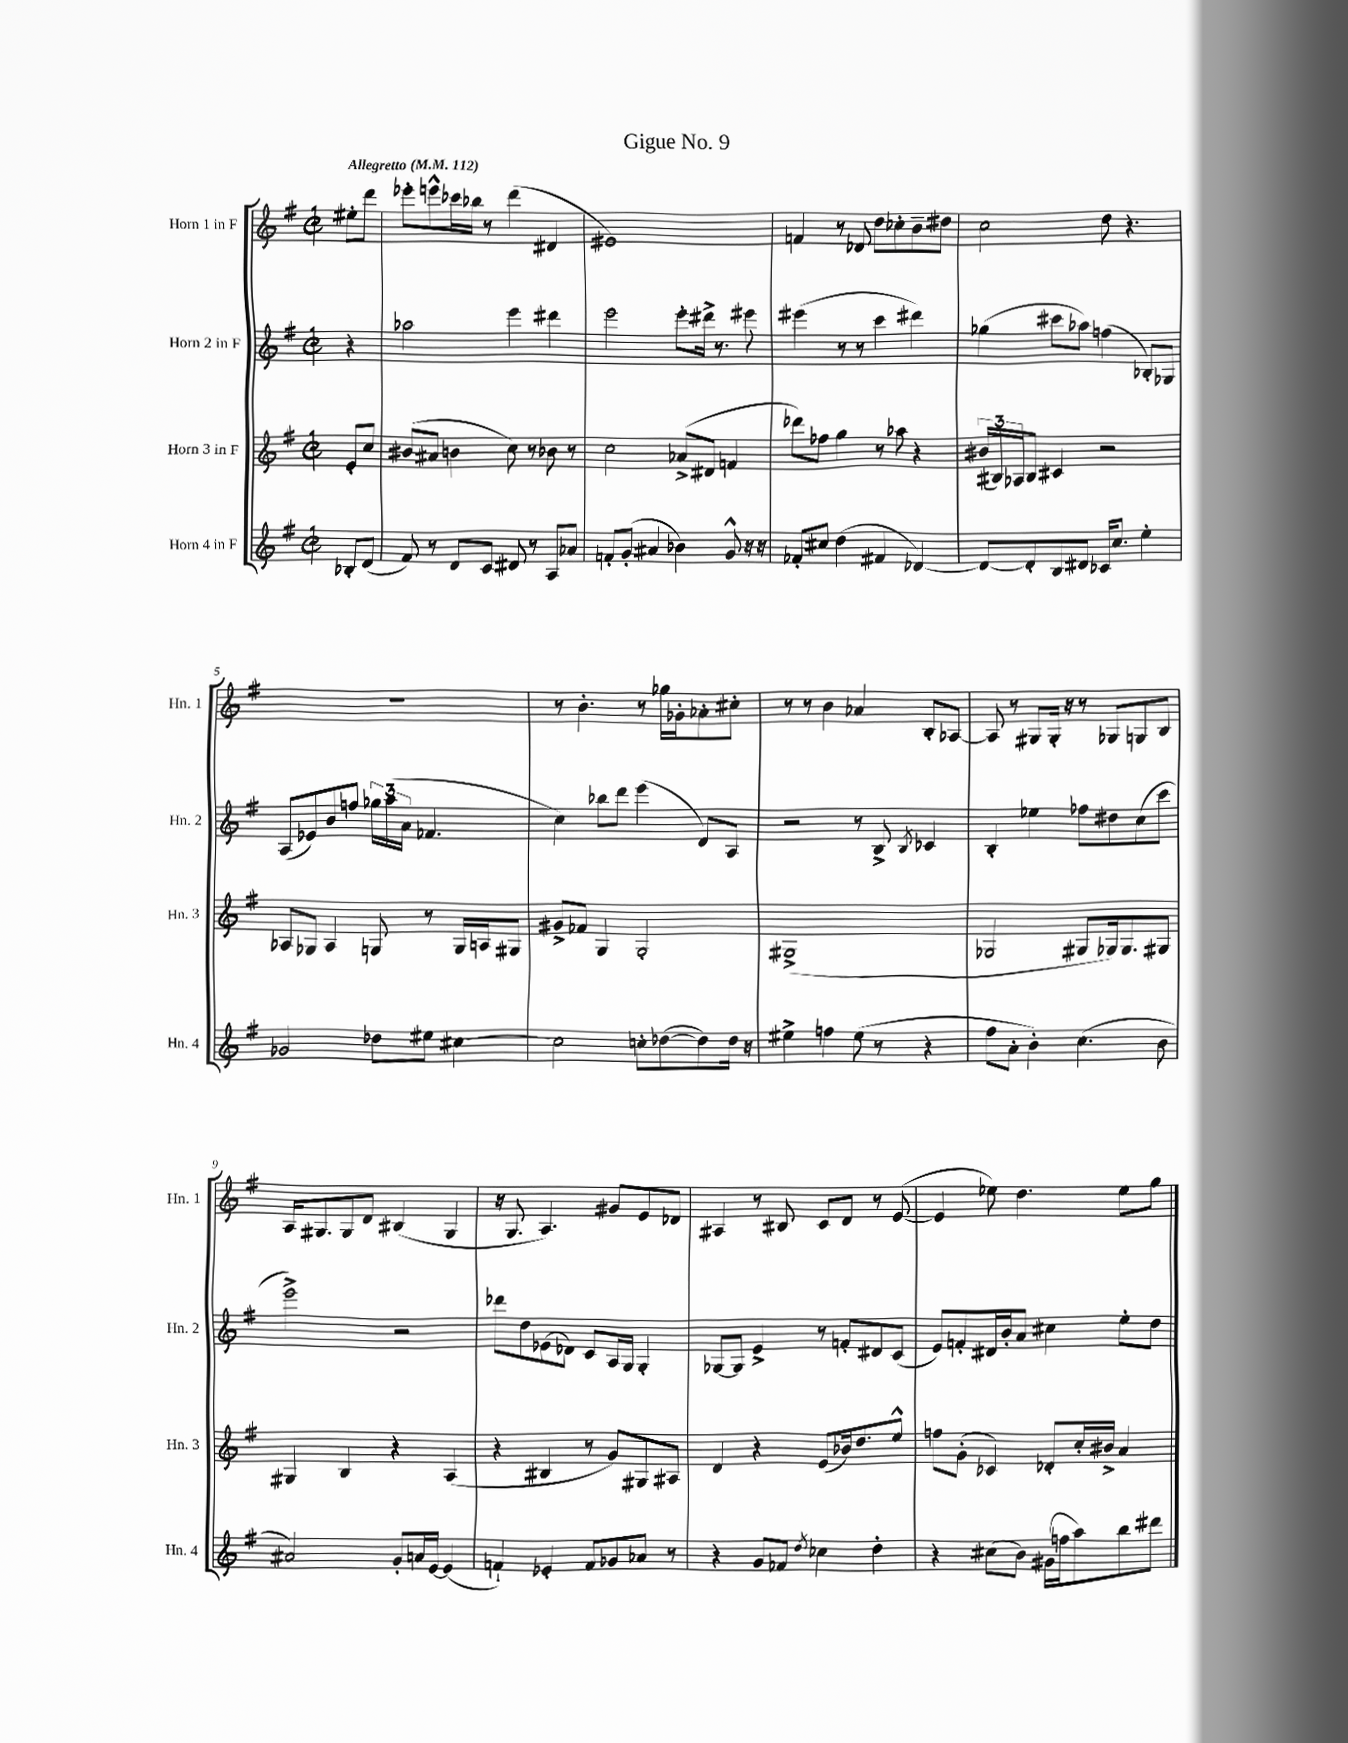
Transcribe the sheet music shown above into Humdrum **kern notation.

**kern	**kern	**kern	**kern
*staff4	*staff3	*staff2	*staff1
*clefG2	*clefG2	*clefG2	*clefG2
*k[f#]	*k[f#]	*k[f#]	*k[f#]
*M2/2	*M2/2	*M2/2	*M2/2
*met(c|)	*met(c|)	*met(c|)	*met(c|)
*MM112	*MM112	*MM112	*MM112
8B-'	8e'	4r	8ee#'
(8d	8cc	.	8ddd
=	=	=	=
8f#)	(8b#	2aa-	8eee-'
8r	8a#	.	8eee^^
8d	4b	.	16ccc-
.	.	.	16bb-
8c	.	.	8r
8d#	8cc)	4eee	(4ddd
8r	8r	.	.
8A	8b-	4ddd#	4d#
8a-	8r	.	.
=	=	=	=
8f'	2cc	2eee	1e#)
(8g'	.	.	.
4a#	.	.	.
4b-)	(8a-^	8eee'	.
.	8d#	16ddd#^	.
.	.	8.r	.
8g^^	4f	.	.
16r	.	8eee#	.
16r	.	.	.
=	=	=	=
8f-'	8ddd-)	(4eee#	4f
8cc#	8ff-	.	.
(4dd	4gg	8r	8r
.	.	8r	8d-
4f#	8r	4ccc	8dd
.	8aa-	.	8cc-'
[4d-)	4r	4ddd#)	8b~
.	.	.	8dd#
=	=	=	=
8d-_	(24b#	(4gg-	2cc
.	24B#)	.	.
.	24A-	.	.
8d-']	8B#	.	.
8B	4c#	8ccc#	.
8d#	.	8aa-)	.
16c-	2r	(4ff	8dd
8.cc	.	.	.
.	.	.	4.r
4ee'	.	8B-')	.
.	.	8G-	.
=	=	=	=
2g-	8A-	(8A	1r
.	8G-	8e-)	.
.	4A-	8b	.
.	.	8ff	.
8dd-	8G	24gg-	.
.	.	(24aa	.
.	.	24a	.
8ee#	8r	4.f-	.
[4cc#	16G	.	.
.	16A	.	.
.	8G#	.	.
=	=	=	=
2cc#]	8g#^	4cc)	8r
.	8f-	.	4.b'
.	4G	8bb-	.
.	.	8ddd	.
8cc'	2G'	(4eee	8r
([8dd-	.	.	16gg-
.	.	.	16g-'
8dd-])	.	8d)	8a-'
16dd-	.	8A	8cc#'
16r	.	.	.
=	=	=	=
4ee#^	(1G#^	2r	8r
.	.	.	8r
4ff	.	.	4b
(8ee#	.	8r	4a-
8r	.	8B^	.
.	.	8qB	.
4r	.	4c-	8B'
.	.	.	[8A-
=	=	=	=
8ff#	2G-	4B'	8A-]
8a'	.	.	8r
4b')	.	4ee-	8G#
.	.	.	16G#'
.	.	.	16r
(4.cc	8G#	8ff-	8r
.	16G-)	8dd#	8G-
.	8.G-	.	.
.	.	(8cc	8G
8b	8G#	8ccc	8B
=	=	=	=
2a#)	4G#	2eee^)	16A
.	.	.	8.G#
.	4B	.	8G#
.	.	.	8d
8g'	4r	2r	(4B#
16a	.	.	.
[16e	.	.	.
(4e]	(4A	.	4G#
=	=	=	=
4f`)	4r	8ddd-	16r
.	.	.	8.G
.	.	8dd	.
4e-'	4B#	(8e-	4.A)
.	.	8d-)	.
8f	8r	8c	.
8g-	8g)	16A	8g#
.	.	16G	.
8a-	8G#	4G'	8e
8r	8A#	.	8d-
=	=	=	=
4r	4d	[8G-	4A#
.	.	8G-]	.
8g	4r	4e^	8r
8f-	.	.	8B#
8qdd	.	.	.
4cc-	(8e	8r	8c
.	16b-)	8f'	8d
.	8.dd	.	.
4dd'	.	8d#	8r
.	8ee^^	(8c	([8e
=	=	=	=
4r	8ff	8e)	4e]
.	(8g'	8f'	.
(8cc#	4c-)	16d#	8ee-)
.	.	16b'	.
8b)	.	8a	4.dd
(16g#	8d-'	4cc#	.
16ff	.	.	.
8aa)	16cc'	.	.
.	16b#^	.	.
8bb	4a	8ee'	8ee-
8ddd#	.	8dd	8gg
==	==	==	==
*-	*-	*-	*-
